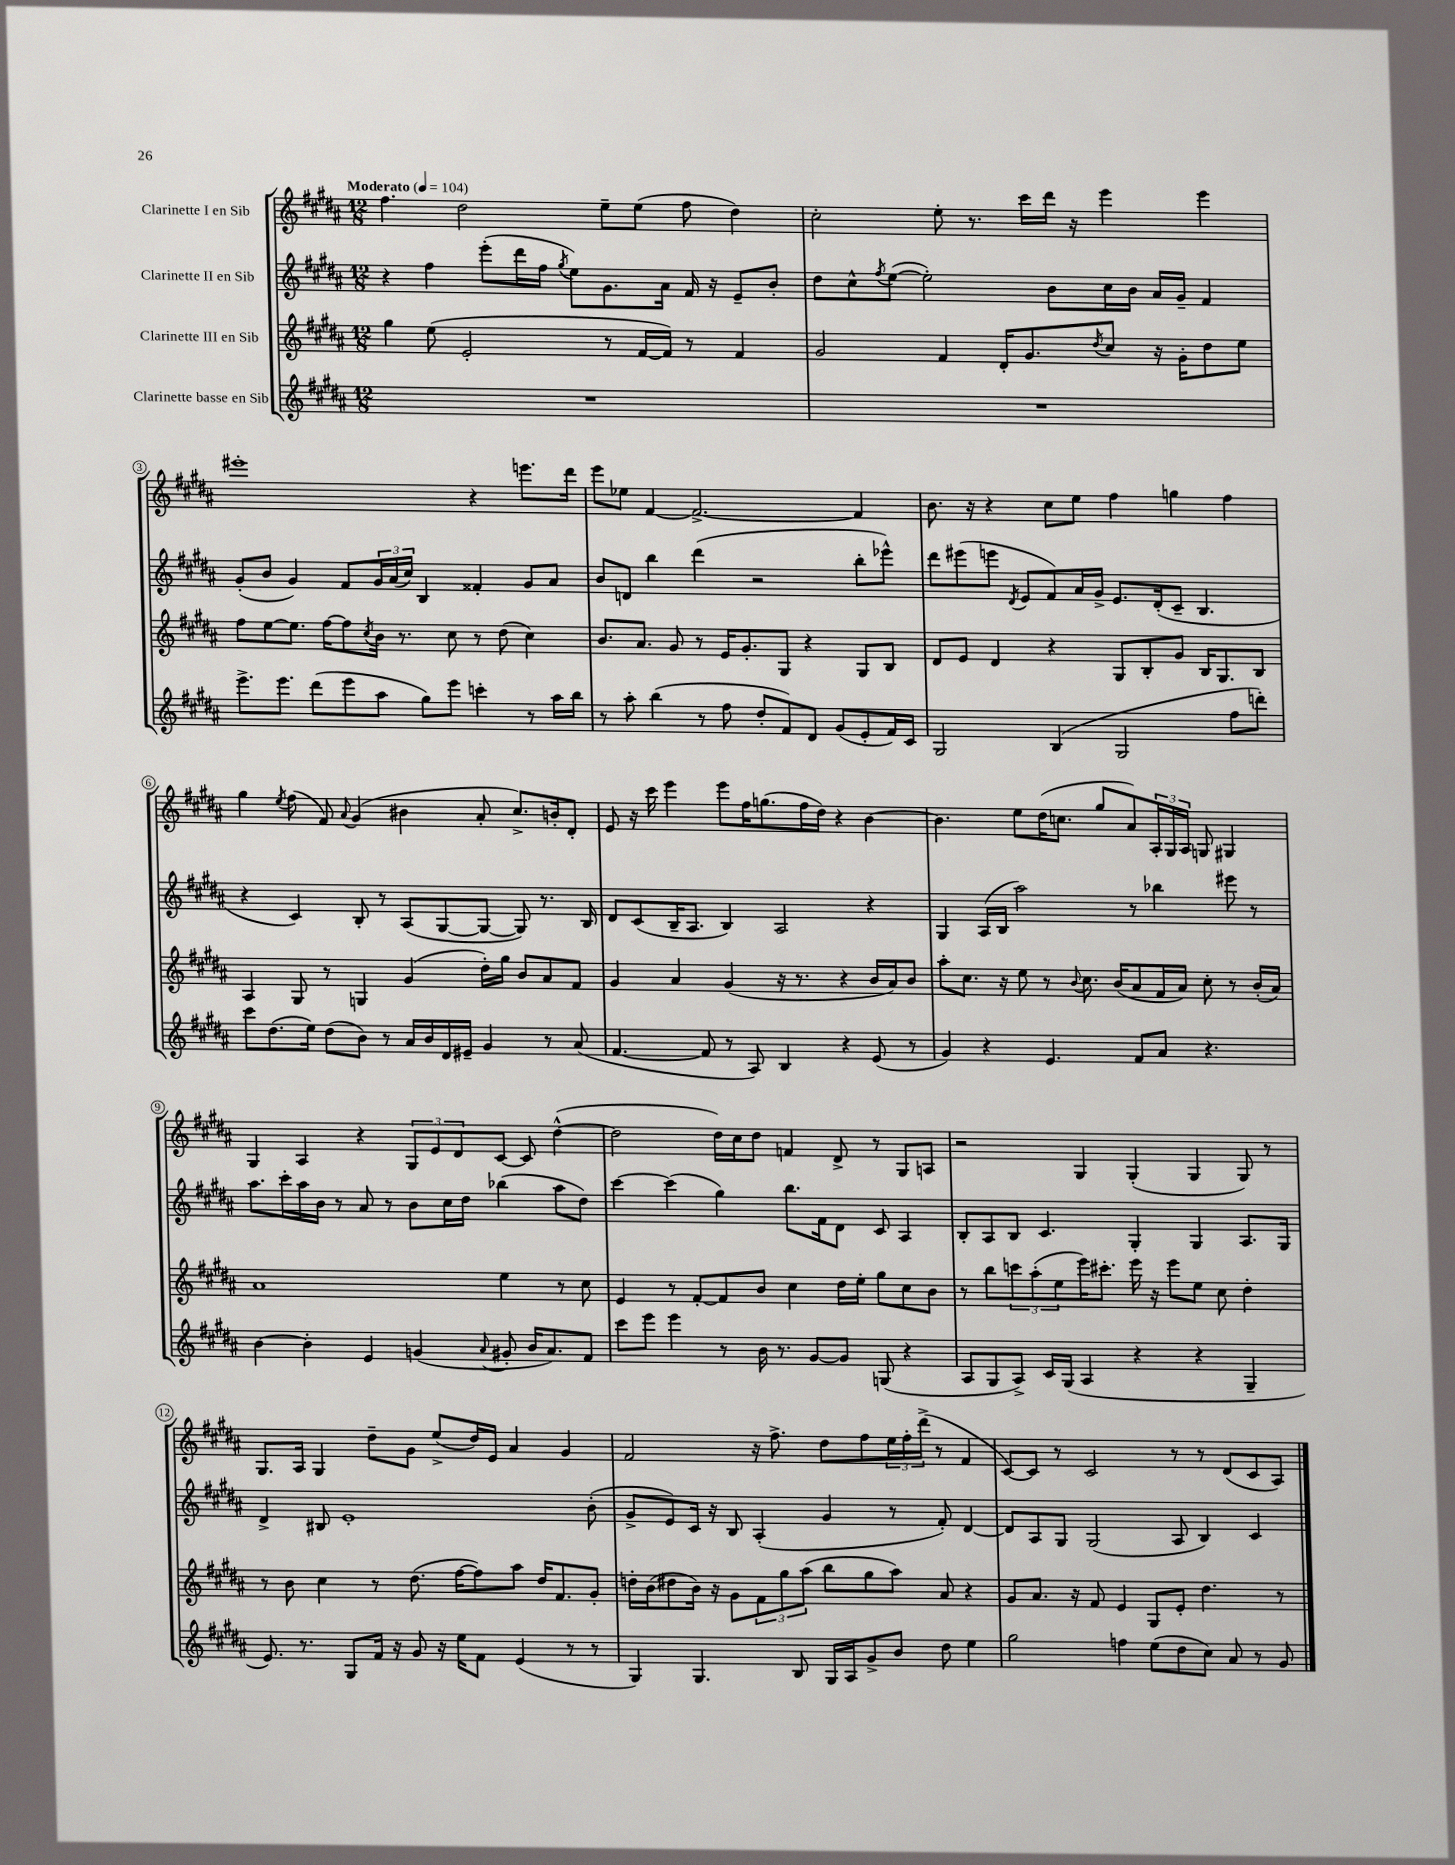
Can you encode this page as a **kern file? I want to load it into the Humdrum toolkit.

**kern	**kern	**kern	**kern
*part4	*part3	*part2	*part1
*staff4	*staff3	*staff2	*staff1
*I"Clarinette basse en Sib	*I"Clarinette III en Sib	*I"Clarinette II en Sib	*I"Clarinette I en Sib
*clefG2	*clefG2	*clefG2	*clefG2
*k[f#c#g#d#a#]	*k[f#c#g#d#a#]	*k[f#c#g#d#a#]	*k[f#c#g#d#a#]
*M12/8	*M12/8	*M12/8	*M12/8
*MM104	*MM104	*MM104	*MM104
=1	=1	=1	=1
!	!	!	!LO:TX:a:B:t=Moderato
1.r	4gg#\	4r	4.ff#\
.	(8ee\	4ff#\	.
.	2e'/	.	2dd#\
.	.	(8eee'\L	.
.	.	16ddd#\L	.
.	.	16ff#\JJ	.
.	.	8qgg#/	.
.	.	8ee\L)	.
.	8r	8.g#\	8ee~\L
.	[16f#/LL	.	(8ee\J
.	16f#/JJ])	16a#\Jk	.
.	8r	16f#/	8ff#\
.	.	16r	.
.	4f#/	8e~/L	4dd#\)
.	.	8b'/J	.
=2	=2	=2	=2
1.r	2g#/	8dd#\L	2cc#'\
.	.	8cc#^^\	.
.	.	8qff#/	.
.	.	([8ee\J	.
.	.	2ee'\])	.
.	4f#/	.	8ee'\
.	.	.	8.r
.	16d#'/KL	.	.
.	8.g#/	.	16ccc#\LL
.	.	8b\L	16ddd#\JJ
.	.	.	16r
.	8qdd#/	.	.
.	8cc#/J	16cc#\L	4eee\
.	.	16b\JJ	.
.	16r	16a#/LL	.
.	16g#'\KL	16g#~/JJ	.
.	8dd#\	4f#/	4eee\
.	8ee\J	.	.
!!LO:LB:g=z
=3	=3	=3	=3
8.eee^\L	8ff#\L	(8g#'/L	1eee#X'
.	[8ee\	8b/J	.
8.eee\J	.	.	.
.	8.ee\J]	4g#/)	.
(8ddd#\L	.	.	.
.	[16ff#\KL	.	.
8eee\	8ff#\]	8f#/L	.
.	8qcc#/	.	.
8aa#\J	16b\Jk	24g#/L	.
.	.	(24a#/	.
.	8.r	.	.
.	.	24cc#/JJ)	.
8gg#\L)	.	4B/	.
8eee\J	8cc#\	.	.
4cccn'\	8r	4f##X'/	4r
.	(8dd#\	.	.
8r	4cc#\)	8g#/L	8.eeen\L
16aa#\LL	.	8a#/J	.
16bb\JJ	.	.	16ddd#\Jk
=4	=4	=4	=4
8r	8.b/L	8b/L	8eee\L
8aa#'\	.	8dn/J	8ee-X\J
.	8.a#/J	.	.
(4bb\	.	4bb\	[4f#/
.	8g#/	.	.
8r	8r	(4ddd#\	2.f#^/_
8ff#\	16e/KL	.	.
.	8.g#'/	.	.
8dd#'/L	.	2r	.
8f#/)	8G#/J	.	.
8d#/J	4r	.	.
(8g#/L	.	.	.
8e'/	8G#/L	8bb'\L	4f#/]
16f#/L)	8B/J	8eee-X^^\J)	.
16c#/JJ	.	.	.
=5	=5	=5	=5
2G#/	8d#/L	8ddd#\L	8.b\
.	8e/J	(8eee#X\	.
.	.	.	16r
.	4d#/	8eeen\J	4r
.	.	8qd#/	.
.	.	8e/L	.
(4B/	4r	8f#/)	8cc#\L
.	.	16a#/L	8ee\J
.	.	16g#^/JJ	.
2G#/	8G#/L	8.e/L	4ff#\
.	8B'/	.	.
.	.	(16d#'/k	.
.	8g#/J	8c#~/J	4ggn\
.	16B/KL	4.B/	.
.	8.G#/	.	.
8ff#\L	.	.	4ff#\
8dddn'\J)	8B/J	.	.
!!LO:LB:g=z
=6	=6	=6	=6
8ccc#\L	4A#/	4r	4gg#\
(8.dd#\	.	.	.
.	.	.	8qee/
.	8G#/	4c#/)	(8ff#\
16ee\Jk)	.	.	.
(8dd#\L	8r	.	8f#/)
.	.	.	8qqa#/
8b\J)	4Gn/	8B'/	(4g#/
8r	.	8r	.
16a#/LL	(4g#/	(8A#/L	4b#X\
16b/	.	.	.
16d#/	.	[8G#/	.
16e#X~/JJ	.	.	.
4g#/	16dd#'\LL)	8G#/J_	8a#'/
.	16gg#\JJ	.	.
.	8b/L	8G#/])	8.cc#^/L)
8r	8a#/	8.r	.
.	.	.	16bn'/k
(8a#/	8f#/J	.	8d#'/J
.	.	16B/	.
=7	=7	=7	=7
[4.f#/	4g#/	8d#/L	8e/
.	.	(8c#/	16r
.	.	.	16ccc#\
.	4a#/	16B~/K	4eee\
.	.	8.A#/J	.
8f#/]	.	.	.
8r	(4g#/	4B/)	8eee\L
8A#/)	.	.	16ff#\K
.	.	.	(8.ggn\
4B/	16r	2A#/	.
.	8.r	.	.
.	.	.	16ff#\L
.	.	.	16dd#\JJ)
4r	4r	.	4r
(8e/	16b/LL	4r	[4b\
.	16a#/J)	.	.
8r	8b/J	.	.
=8	=8	=8	=8
4g#/)	8aa#'\L	4G#/	4.b\]
.	8.cc#\J	.	.
4r	.	(16A#/LL	.
.	16r	16B/JJ	.
.	8ee\	2aa#\)	8ee\L
4.e/	8r	.	(16dd#\K
.	.	.	8.ccn\J
.	8qqb/	.	.
.	8.cc#\	.	.
.	.	.	8gg#/L
.	(16b/KL	.	.
8f#/L	8a#/	8r	8a#/)
8a#/J	16f#/L	4bb-X\	24A#'/L
.	.	.	24G#/
.	16a#/JJ)	.	.
.	.	.	24A#/JJ
4.r	8cc#'\	.	8Gn/
.	8r	8eee#X\	4G#X/
.	(16b'/LL	8r	.
.	16a#/JJ)	.	.
!!LO:LB:g=z
=9	=9	=9	=9
[4b\	1a#	8.aa#\L	4G#/
.	.	16ccc#'\L	.
4b'\]	.	16aa#\	4A#/
.	.	16b\JJ	.
.	.	8r	.
4e/	.	8a#/	4r
.	.	8r	.
(4gn/	.	8b\L	12G#/L
.	.	.	12e/
.	.	16cc#\L	.
.	.	.	12d#/
.	.	16dd#\JJ	.
8qqa#/	.	.	.
8g#X'/	4ee\	(4bb-X\	[8c#/J
16b/KL	.	.	8c#/]
8.a#/)	.	.	.
.	8r	8aa#\L	([4dd#^^\
8f#/J	8cc#\	8dd#\J)	.
=10	=10	=10	=10
8ccc#\L	4e/	[4ccc#\	2dd#\]
8eee\J	.	.	.
4eee\	8r	(4ccc#\]	.
.	[8f#'/L	.	.
8r	8f#/]	4gg#\)	16dd#\LL)
.	.	.	16cc#\J
16b\	8b/J	.	8dd#\J
8.r	.	.	.
.	4cc#\	8.bb\L	4fn/
[8g#/L	.	.	.
.	.	16f#\k	.
8g#/J]	16dd#\LL	8d#\J	8d#^/
.	16ee'\JJ	.	.
(8Gn/	8gg#\L	8c#/	8r
4r	8cc#\	4A#/	8G#/L
.	8b\J	.	8An/J
=11	=11	=11	=11
8A#/L	8r	8B'/L	2r
8G#/	8bb\L	8A#/	.
8A#^/J)	12cccn\	8B/J	.
.	(12aa#'\	.	.
16c#/LL	.	4.c#/	.
.	12ee\	.	.
(16G#/JJ	.	.	.
4A#/	16eee\K)	.	4G#/
.	8.ccc#X'\J	.	.
4r	16eee\	4G#'/	(4G#'/
.	16r	.	.
.	8eee\L	.	.
4r	8ee\J	4G#/	4G#/
.	8cc#\	.	.
4G#~/	4dd#'\	8.A#/L	8G#/)
.	.	.	8r
.	.	16G#/Jk	.
!!LO:LB:g=z
=12	=12	=12	=12
8.e/)	8r	4d#^/	8.G#/L
.	8b\	.	.
8.r	.	.	16A#/Jk
.	4cc#\	8B#X/	4G#/
8G#/L	.	1e'	.
16f#/Jk	8r	.	8dd#~\L
16r	.	.	.
8g#/	(8.dd#\	.	8g#\J
16r	.	.	(8ee^/L
16ee\KL	[16ff#\KL	.	.
8f#\J	8ff#\])	.	16dd#/L)
.	.	.	16e/JJ
(4e/	8aa#\J	.	4a#/
.	16dd#/KL	.	.
.	8.f#/	.	.
8r	.	.	4g#/
8r	8g#'/J	(8b'\	.
=13	=13	=13	=13
4G#/)	16ddn'\LL	8g#^/L	2f#/
.	(16b\J	.	.
.	8dd#X\	8e/)	.
4.G#/	16b\Jk)	16c#/Jk	.
.	16r	16r	.
.	8g#\L	8B/	.
.	12f#\	(4A#'/	16r
.	.	.	8.ff#^\
.	12gg#\	.	.
8B/	.	.	.
.	(12aa#\J	.	.
16G#/LL	8bb\L	4g#/	8dd#\L
16A#/J	.	.	.
8g#^/	8gg#\	.	8ff#\
8b/J	8aa#\J)	8r	24ee\L
.	.	.	24ff#'\
.	.	.	(24ddd#^\JJ
8dd#\	8a#/	8f#'/)	8r
4ee\	4r	[4d#/	4f#/
=14	=14	=14	=14
2gg#\	8g#/L	8d#/L]	[8c#/L)
.	8.a#/J	8A#/	8c#/J]
.	.	8G#/J	8r
.	16r	.	.
.	8f#/	(2G#/	2c#/
4ffn\	4e/	.	.
(8ee\L	8G#/L	.	.
8dd#\	8e'/J	8A#/	8r
8cc#\J)	4.dd#\	4B/)	8r
8a#/	.	.	(8d#/L
8r	.	4c#/	8c#/
8g#/	8r	.	8A#/J)
==	==	==	==
*-	*-	*-	*-
